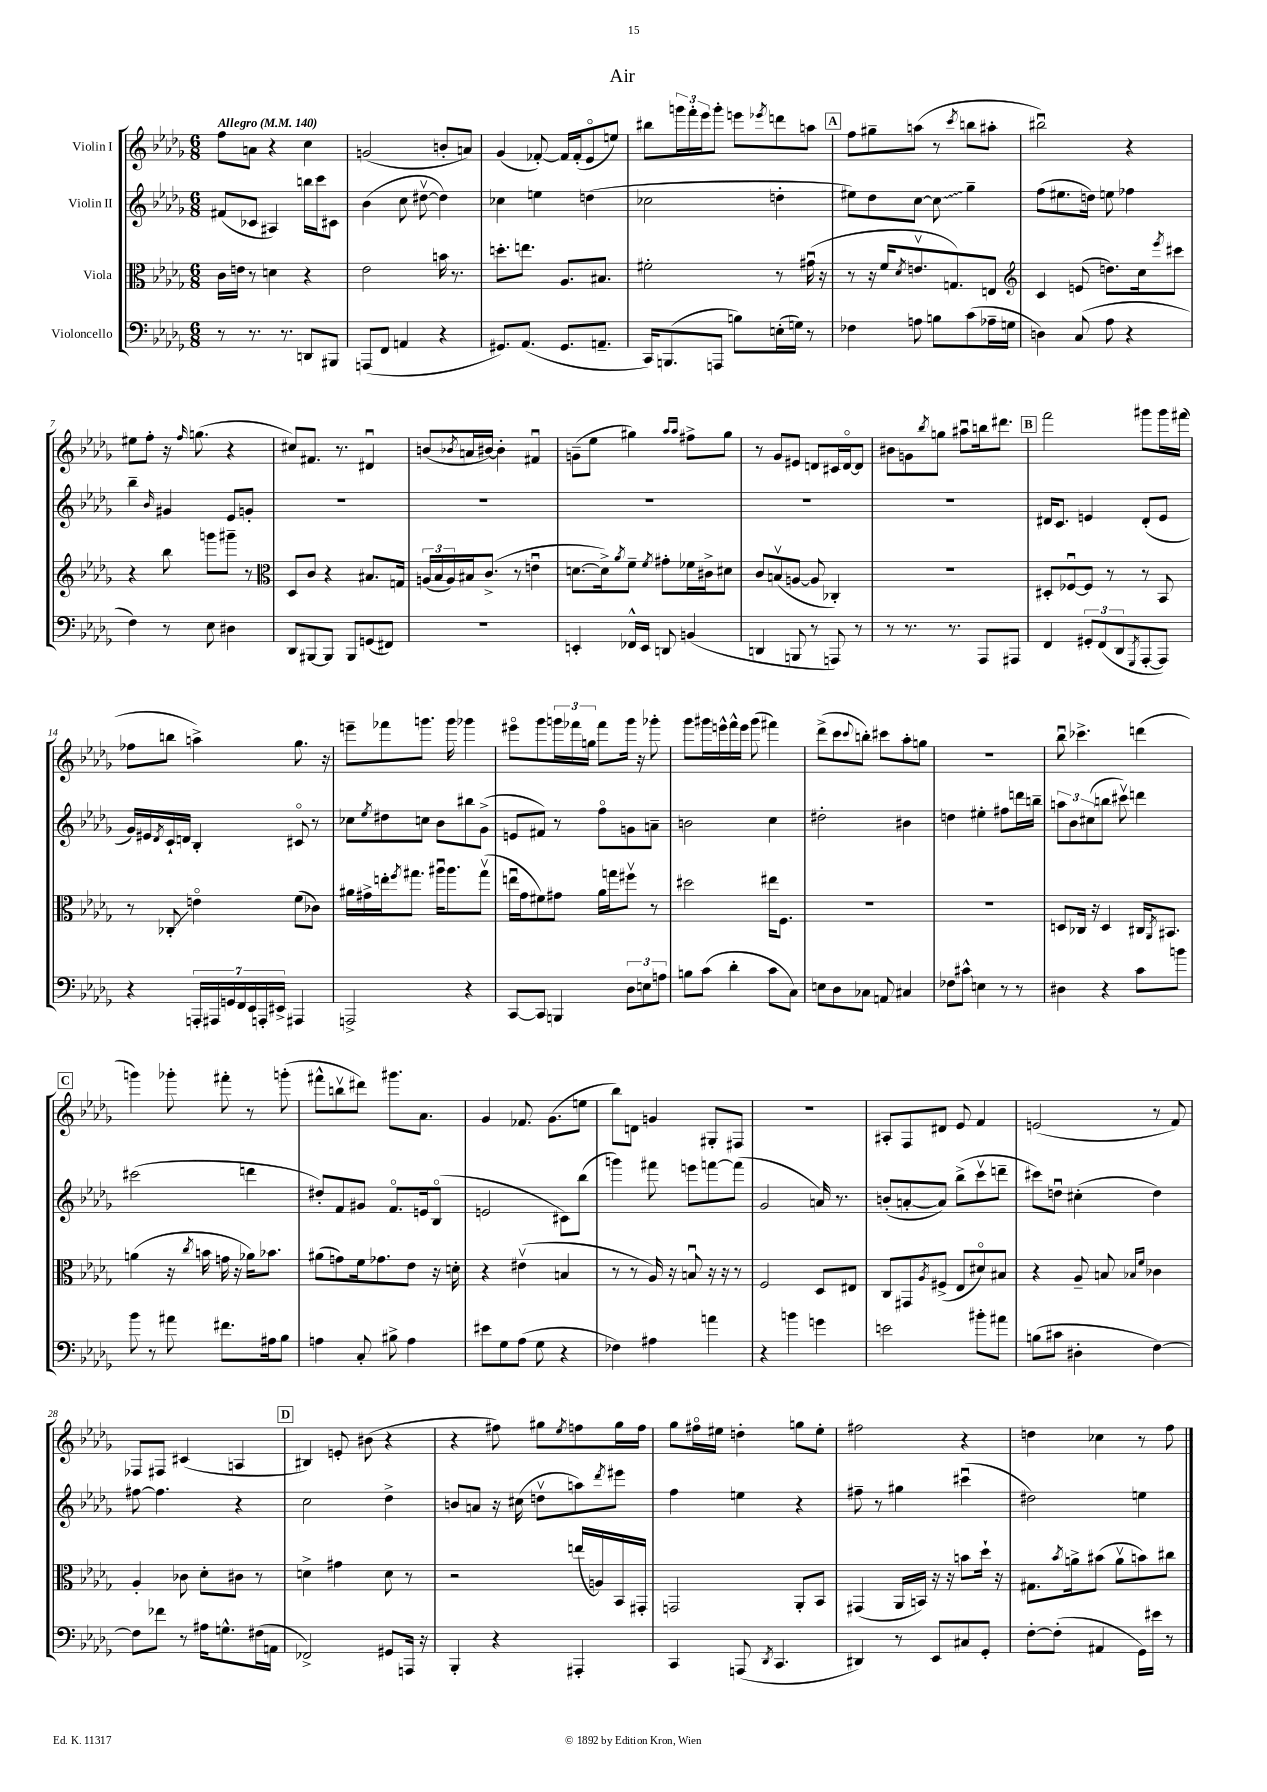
\header { title = "Air" }
<<
\new StaffGroup <<
\new Staff = "s0" \with { instrumentName = "Violin I" } {
    \clef treble \key des \major \numericTimeSignature \time 6/8 \tempo "Allegro" 4 = 140
    f''8 a'8 r4 c''4 |
    g'2( b'8-. a'8) |
    ges'4( fes'8~-.) fes'16 fes'16-.( ees'8\flageolet e''8) |
    bis''8 \tuplet 3/2 { g'''16 f'''16-. ees'''16 } g'''8-. e'''8 \acciaccatura { ees'''8 } d'''8 a''8 |
    \mark \markup { \box "A" } f''8 gis''8-- a''8( r8 \acciaccatura { c'''8 } b''8 ais''8-. |
    bis''2\downbow) r4 |
    eis''8 f''8-. r16 \grace { f''16 } g''8.( r4 |
    cis''8) fis'8. r8. dis'4\downbow |
    b'8( \acciaccatura { bes'8 } a'16 bis'16~) bis'4-. fis'4\downbow |
    g'8--( ees''8 gis''4) \grace { aes''16 aes''16 } fis''8-> gis''8 |
    r8 ges'8 eis'8 d'8 cis'16 d'16~\flageolet d'8 |
    bis'8 g'8 \acciaccatura { bes''8 } g''8 ais''8\downbow b''16 dis'''8. |
    \mark \markup { \box "B" } f'''2 gis'''8 gis'''16 fis'''16( |
    fes''8 b''8 a''4->) ges''8. r16 |
    e'''8-- fes'''8 g'''8. g'''16 ges'''4 |
    eis'''8\flageolet ges'''8 \tuplet 3/2 { g'''16 fes'''16 g''16 } fes'''8 g'''16 r16 ges'''8-. |
    ges'''8 gis'''16 e'''16-^ f'''16-^ e'''16 gis'''8( fis'''4) |
    des'''8->( c'''8 \appoggiatura { c'''8 } b''8-.) cis'''8 aes''8-. g''8 |
    R2. |
    bes''8\downbow ces'''4.-> d'''4( |
    \mark \markup { \box "C" } g'''4) ges'''8-. fis'''8-. r8 g'''8-.( |
    fis'''8-^ b''8\upbow dis'''8) gis'''8. aes'8. |
    ges'4 fes'8. ges'8.( e''8 |
    bes''8) d'8 g'4 gis8-. fis8 |
    R2. |
    ais8-. f8 dis'8 ees'8 f'4 |
    e'2( r8 f'8) |
    fes8 fis8 cis'4( a4 |
    \mark \markup { \box "D" } bis4) e'8-. bis'8( r4 |
    r4 fis''8) gis''8 \acciaccatura { ees''8 } f''8 gis''16 f''16 |
    ges''8 fis''16\flageolet eis''16 d''4-. g''8 eis''8-. |
    fis''2 r4 |
    d''4 ces''4 r8 f''8 \bar "|." |
}
\new Staff = "s1" \with { instrumentName = "Violin II" } {
    \clef treble \key des \major \numericTimeSignature \time 6/8
    fis'8( ces'8 ais4) b''16 c'''16 cis'8 |
    bes'4( c''8 dis''8~\upbow dis''4) |
    ces''4 e''4 d''4( |
    ces''2 d''4-. |
    \mark \markup { \box "A" } eis''8) des''8 c''8~ \once \override Glissando.style = #'zigzag c''8\glissando ges''4-- |
    f''8( eis''8. d''16) e''8 fes''4 |
    bes''4-- \grace { bes'16 } gis'4 ees'8 g'8-. |
    R2. |
    R2. |
    R2. |
    R2. |
    R2. |
    \mark \markup { \box "B" } dis'16 c'8. e'4 dis'8-.( e'8 |
    ges'16) eis'16 \acciaccatura { des'8 } c'16-! d'16 bes4-. cis'8\flageolet r8 |
    ces''8 \acciaccatura { ees''8 } dis''8 c''8 bes'8 bis''8 ges'8->( |
    e'8 fis'8) r8 f''8\flageolet g'8 a'8-- |
    b'2 c''4 |
    dis''2-. bis'4 |
    d''4 eis''4-. fis''8 d'''16 b''16-- |
    \tuplet 3/2 { a''8 bes'8 cis''8( } b''8 cis'''8\upbow) d'''4 |
    \mark \markup { \box "C" } cis'''2( d'''4 |
    dis''8-.) f'8 gis'8 f'8.\flageolet e'16 bes8\flageolet( |
    e'2 cis'8) bes''8( |
    g'''4) fis'''8 e'''8 f'''8~ f'''8( |
    ges'2 a'16) r8. |
    b'8-.( a'8~-. a'8) bes''8->( c'''8\upbow d'''8-- |
    cis'''8) d''8\downbow cis''4-.( d''4) |
    fis''8~ fis''4. r4 |
    \mark \markup { \box "D" } c''2 des''4-> |
    b'8 a'8 r16 cis''16( d''8\upbow a''8) \acciaccatura { des'''8 } eis'''8 |
    f''4 e''4 r4 |
    fis''8-- r8 gis''4 cis'''4\downbow( |
    dis''2) e''4 \bar "|." |
}
\new Staff = "s2" \with { instrumentName = "Viola" } {
    \clef alto \key des \major \numericTimeSignature \time 6/8
    c'16 e'16 r8 d'4 r4 |
    ees'2 b'16 r8. |
    d''8.-. e''8. aes8. bis8. |
    fis'2-. r8 gis'16\downbow( r16 |
    \mark \markup { \box "A" } r8 r16 f'16 \acciaccatura { des'8 } e'8.\upbow g8.) e8 |
    \clef treble c'4 e'8( d''8.) c''16 \acciaccatura { ees'''8 } cis'''8 |
    r4 bes''8 g'''8 gis'''8-- r8 |
    \clef alto des8 c'8 r4 bis8. g16 |
    \tuplet 3/2 { a16( bes16 a16) } bis16 c'8.->( r8 e'4\downbow |
    d'8.~ d'16->) \acciaccatura { aes'8 } f'8-- \acciaccatura { f'8 } gis'8-. fes'16 cis'16-> dis'8 |
    c'8 b8\upbow( a8~ a8 ces4-.) |
    R2. |
    \mark \markup { \box "B" } dis8-. fes8~\downbow fes8 r8 r8 bes,8 |
    r8 ces8-.\glissando e'4\flageolet f'8( ces'8) |
    ais'16 gis'16-> e''16-. \acciaccatura { f''8 } gis''8. ais''16\downbow ais''8. gis''8\upbow( |
    e''16\downbow ges'16 fis'8) gis'8 aes'16 g''16 fis''8\upbow r8 |
    dis''2 eis''16 f8. |
    R2. |
    R2. |
    d8 ces16 r16 d4 cis16 \acciaccatura { aes,8 } bis,8. |
    \mark \markup { \box "C" } a'4( r16 \acciaccatura { c''8 } b'16 g'16 r16 aes'16) bes'8. |
    ais'8( g'8) f'16 ges'8. ees'8 r16 d'16-. |
    r4 eis'4\upbow( b4 |
    r8 r8 aes16) r16 b8\downbow r16 r16 r8 |
    f2 des8 eis8 |
    c8 gis,8 \acciaccatura { aes8 } fis8->( ees8 dis'8\flageolet) bis8 |
    r4 aes8-- b8 \grace { bes16 f'16 } ces'4 |
    aes4-. ces'8 des'8-. cis'8 r8 |
    \mark \markup { \box "D" } d'4-> gis'4 d'8 r8 |
    r2 e''16( a16) bes,16 gis,16-. |
    g,2 aes,8-. bes,8 |
    gis,4( aes,16 b,16) r16 r16 b'8 des''16-! r16 |
    gis8. \acciaccatura { bes'8 } a'16-> bis'8( a'8\upbow b'8) cis''8 \bar "|." |
}
\new Staff = "s3" \with { instrumentName = "Violoncello" } {
    \clef bass \key des \major \numericTimeSignature \time 6/8
    r8 r8. r8. d,8 bis,,8 |
    a,,8( f,8 a,4 r4 |
    gis,8.) aes,8.( gis,8. a,8.-- |
    c,16) b,,8.( a,,8 b8) e16-.( g16) r8 |
    \mark \markup { \box "A" } fes4 a8 b8 c'8( aes16-- g16 |
    d4) c8( aes8 r4 |
    f4) r8 ees8 dis4 |
    des,8 bis,,8~ bis,,8 bis,,8 g,8( fis,8) |
    R2. |
    e,4-. fes,16-^ e,16 d,8 b,4( |
    d,4 b,,8 r8 a,,8) r8 |
    r8 r8. r8. aes,,8 ais,,8 |
    \mark \markup { \box "B" } f,4 \tuplet 3/2 { gis,8-. f,8( des,8 } \acciaccatura { ges,,8 } aes,,8~-. aes,,8) |
    r4 \tuplet 7/4 { a,,16-. ais,,16 g,16 f,16 ees,16 a,,16-. eis,16-> } ais,,4 |
    a,,2-> r4 |
    c,8~ c,8 b,,4 \tuplet 3/2 { des8 e8 a8 } |
    b8 c'8( des'4-. c'8 c8) |
    e8 des8 ces8 a,8 cis4 |
    fes8 cis'8-^\glissando e4 r8 r8 |
    dis4 r4 c'8 b'8 |
    \mark \markup { \box "C" } bes'8 r8 ais'8 fis'8. ais16 bes8 |
    a4 c8-. bis8-> a4 |
    eis'8 ges8 aes8( ges8 r4 |
    fes4) ais4 a'4 |
    r4 b'4 g'4 |
    e'2 bis'8-. ais'8 |
    b8( cis'8 dis4-. f4~) |
    f8 fes'8 r8 ais16 g8.-^ fis16( a,16 |
    \mark \markup { \box "D" } fes,2->) gis,8 a,,16 r16 |
    bes,,4-. r4 ais,,4-. |
    c,4 a,,8( \acciaccatura { des,8 } c,4. |
    dis,4) r8 ees,8 cis8 ges,8-. |
    f8~-. f8-.( ais,4 ges,16) eis'16 r8 \bar "|." |
}
>>
>>
